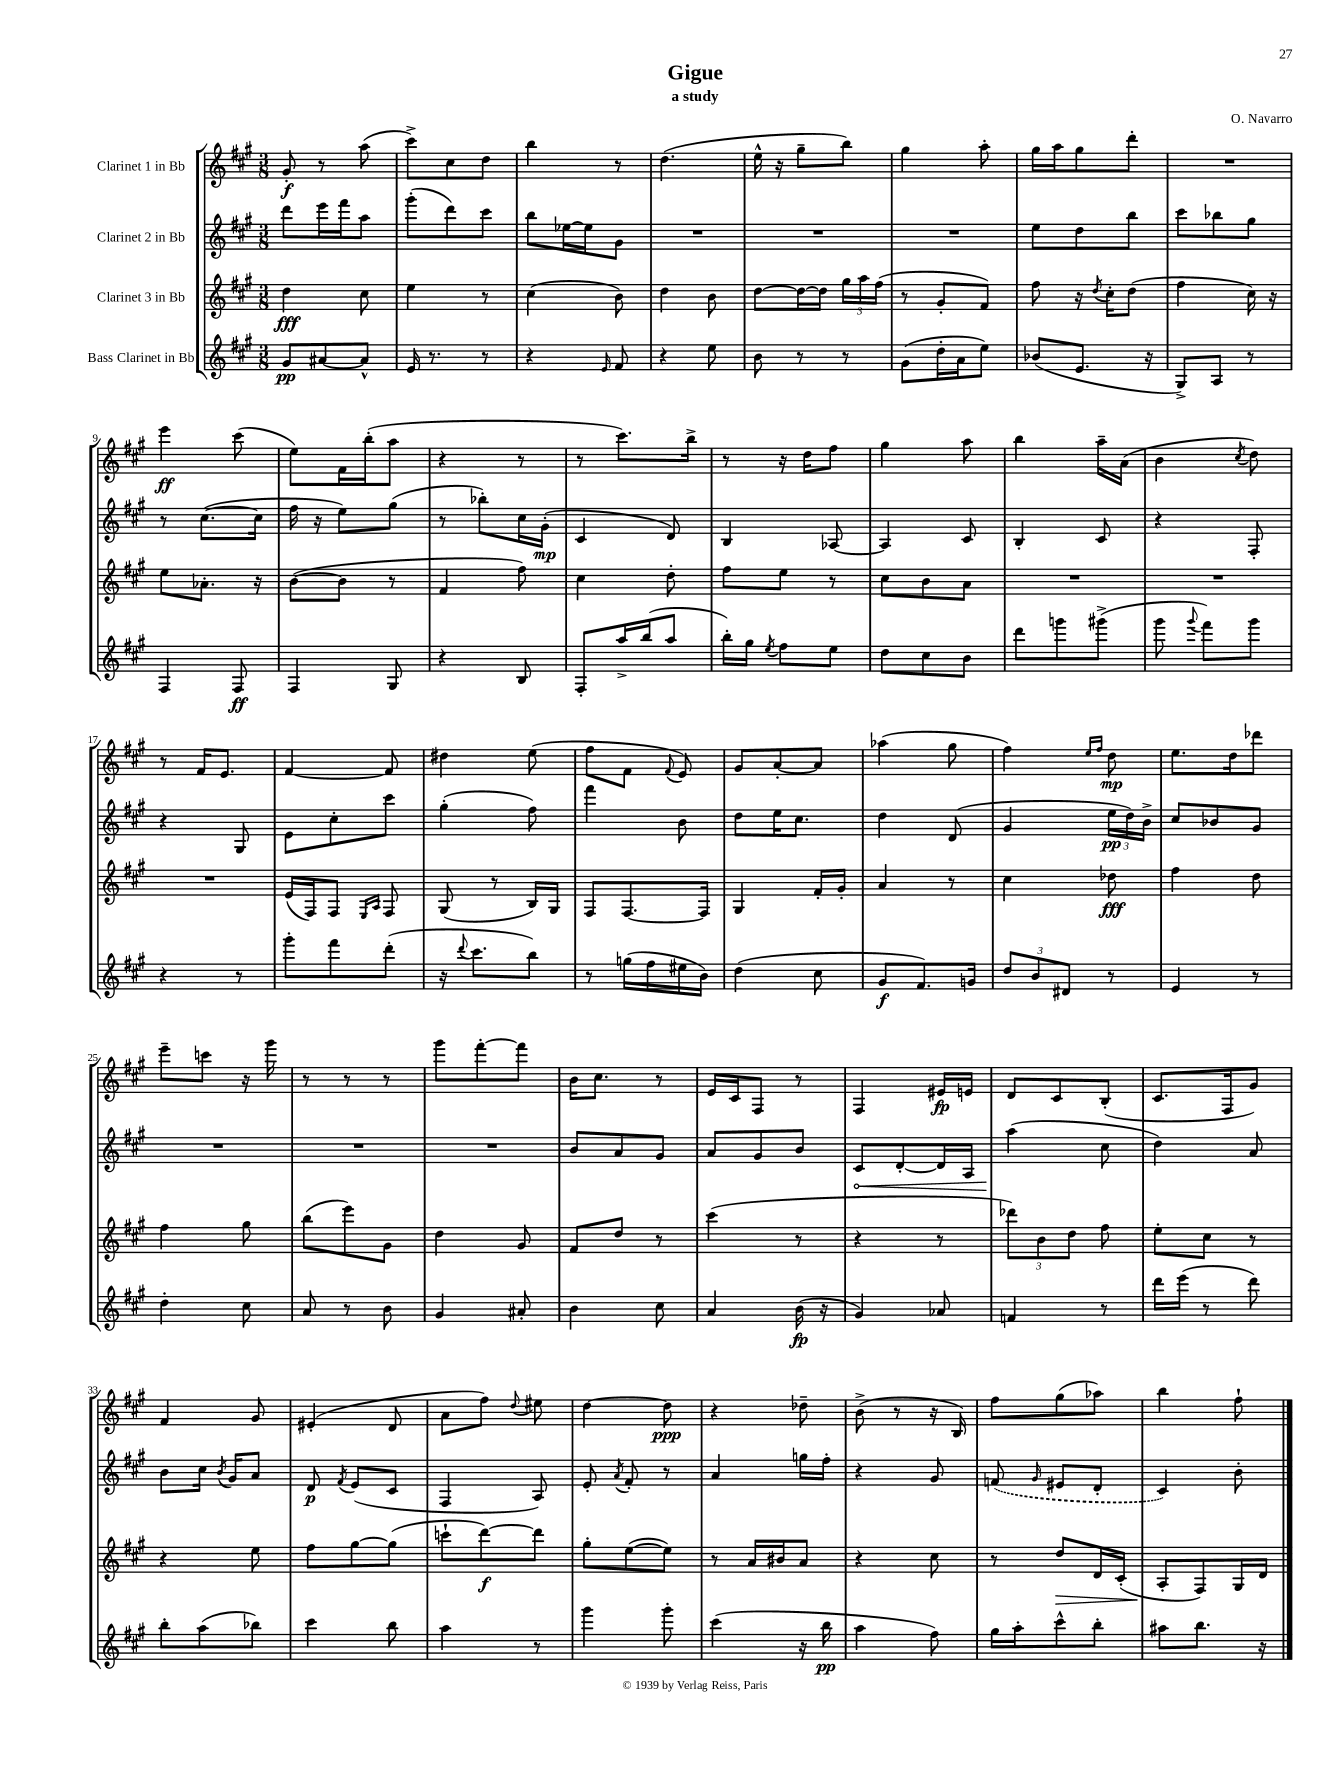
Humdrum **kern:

**kern	**kern	**kern	**kern
*staff4	*staff3	*staff2	*staff1
*clefG2	*clefG2	*clefG2	*clefG2
*k[f#c#g#]	*k[f#c#g#]	*k[f#c#g#]	*k[f#c#g#]
*M3/8	*M3/8	*M3/8	*M3/8
8g#	4dd	8ddd	8g#'
[8a#	.	16eee	8r
.	.	16fff#	.
8a#^^]	8cc#	8aa	(8aa
=	=	=	=
16e	4ee	(8ggg#'	8ccc#^)
8.r	.	.	.
.	.	8ddd)	8cc#
8r	8r	8ccc#	8dd
=	=	=	=
4r	(4cc#	8bb	4bb
.	.	[16ee-	.
.	.	16ee-]	.
16qqe	.	.	.
8f#	8b)	8g#	8r
=	=	=	=
4r	4dd	4.r	(4.dd
8ee	8b	.	.
=	=	=	=
8b	[8dd	4.r	16ee^^
.	.	.	16r
8r	16dd_	.	8gg#~
.	16dd]	.	.
8r	24gg#	.	8bb)
.	24aa	.	.
.	(24ff#	.	.
=	=	=	=
(8g#	8r	4.r	4gg#
16dd'	8g#'	.	.
16a	.	.	.
8ee)	8f#)	.	8aa'
=	=	=	=
(8b-	8ff#	8ee	16gg#
.	.	.	16aa
8.e	16r	8dd	8gg#
.	8qdd	.	.
.	16cc#'	.	.
.	(8dd	8bb	8ddd'
16r	.	.	.
=	=	=	=
8G#^)	4ff#	8ccc#	4.r
8A	.	8bb-	.
8r	16cc#)	8gg#	.
.	16r	.	.
=	=	=	=
4F#	8ee	8r	4eee
.	8.a-'	([8.cc#	.
8F#	.	.	(8ccc#
.	16r	16cc#]	.
=	=	=	=
4F#	([8b	16ff#	8ee)
.	.	16r	.
.	8b]	8ee)	16f#
.	.	.	(16bb'
8G#	8r	(8gg#	8aa
=	=	=	=
4r	4f#	8r	4r
.	.	8bb-')	.
8B	8ff#)	16cc#	8r
.	.	(16g#'	.
=	=	=	=
8F#'	4cc#	4c#	8r
16aa^	.	.	8.ccc#)
(16bb	.	.	.
8aa	8dd'	8d)	.
.	.	.	16bb^
=	=	=	=
16bb')	8ff#	4B	8r
16gg#	.	.	.
8qee	.	.	.
8ff#	8ee	.	16r
.	.	.	16dd
8ee	8r	[8A-	8ff#
=	=	=	=
8dd	8cc#	4A-]	4gg#
8cc#	8b	.	.
8b	8a	8c#	8aa
=	=	=	=
8ddd	4.r	4B'	4bb
8ggg	.	.	.
(8ggg#^	.	8c#	16aa~
.	.	.	(16a
=	=	=	=
8ggg#	4.r	4r	4b
8qqggg#	.	.	.
8fff#)	.	.	.
.	.	.	8qcc#
8ggg#	.	8F#'	8dd)
=	=	=	=
4r	4.r	4r	8r
.	.	.	16f#
.	.	.	8.e
8r	.	8G#	.
=	=	=	=
8ggg#'	(16e	8e	[4f#
.	16F#)	.	.
8fff#	8F#	8cc#'	.
.	16qqE	.	.
.	16qqA	.	.
(8ddd'	8F#	8ccc#	8f#]
=	=	=	=
16r	(8G#	(4gg#'	4dd#
8qqddd	.	.	.
8.ccc#	.	.	.
.	8r	.	.
8bb)	16B)	8ff#)	(8ee
.	16G#	.	.
=	=	=	=
8r	8F#	4fff#	8ff#
(16gg	[8.F#	.	8f#
16ff#	.	.	.
.	.	.	8qqf#
16ee#	.	8b	8e)
16b)	16F#]	.	.
=	=	=	=
(4dd	4G#	8dd	8g#
.	.	16ee	[8a'
.	.	8.cc#	.
8cc#	16f#'	.	8a]
.	16g#'	.	.
=	=	=	=
8g#	4a	4dd	(4aa-
8.f#)	.	.	.
.	8r	(8d	8gg#
16g	.	.	.
=	=	=	=
12dd	4cc#	4g#	4ff#)
12b	.	.	.
12d#	.	.	.
.	.	.	16qqee
.	.	.	16qqff#
8r	8dd-	24ee	8dd
.	.	24dd)	.
.	.	24b^	.
=	=	=	=
4e	4ff#	8cc#	8.ee
.	.	8b-	.
.	.	.	16dd
8r	8dd	8g#	8ddd-
=	=	=	=
4dd'	4ff#	4.r	8eee~
.	.	.	8ccc
8cc#	8gg#	.	16r
.	.	.	16ggg#
=	=	=	=
8a	(8bb	4.r	8r
8r	8eee)	.	8r
8b	8g#	.	8r
=	=	=	=
4g#	4dd	4.r	8ggg#
.	.	.	[8fff#'
8a#'	8g#	.	8fff#]
=	=	=	=
4b	8f#	8b	16b
.	.	.	8.cc#
.	8dd	8a	.
8cc#	8r	8g#	8r
=	=	=	=
4a	(4ccc#	8a	16e
.	.	.	16c#
.	.	8g#	8F#
(16b	8r	8b	8r
16r	.	.	.
=	=	=	=
4g#)	4r	8c#	4F#
.	.	[8d'	.
8a-	8r	16d]	16e#
.	.	16A	16e
=	=	=	=
4f	12ddd-)	(4aa	8d
.	12b	.	.
.	.	.	8c#
.	12dd	.	.
8r	8ff#	8cc#	(8B'
=	=	=	=
16ddd	8ee'	4dd)	8.c#
(16eee	.	.	.
8r	8cc#	.	.
.	.	.	16F#
8ddd)	8r	8a	8g#)
=	=	=	=
8bb'	4r	8b	4f#
(8aa	.	16cc#	.
.	.	8qb	.
.	.	16g#	.
8bb-)	8ee	8a	8g#
=	=	=	=
4ccc#	8ff#	8d	(4e#'
.	.	8qf#	.
.	[8gg#	(8e	.
8bb	(8gg#]	8c#	8d
=	=	=	=
4aa	8ccc`	4F#	8a
.	[8ddd)	.	8ff#)
.	.	.	8qqdd
8r	8ddd]	8A)	8ee#
=	=	=	=
4ggg#	8gg#'	8e'	[4dd
.	.	8qa	.
.	([8ee	8f#'	.
8ggg#'	8ee])	8r	8dd]
=	=	=	=
(4ccc#	8r	4a	4r
.	16a	.	.
.	16b#	.	.
16r	8a	16gg	8dd-~
16bb	.	16ff#'	.
=	=	=	=
4aa	4r	4r	(8b^
.	.	.	8r
8ff#)	8cc#	8g#	16r
.	.	.	16B)
=	=	=	=
16gg#	8r	(8f	8ff#
16aa'	.	.	.
.	.	16qqg#	.
8ccc#^^	8dd	8e#	(8gg#
8bb'	16d	8d'	8aa-)
.	(16c#'	.	.
=	=	=	=
8aa#	8A'	4c#)	4bb
8.bb	8F#)	.	.
.	16G#	8b'	8ff#`
16r	16d	.	.
==	==	==	==
*-	*-	*-	*-
